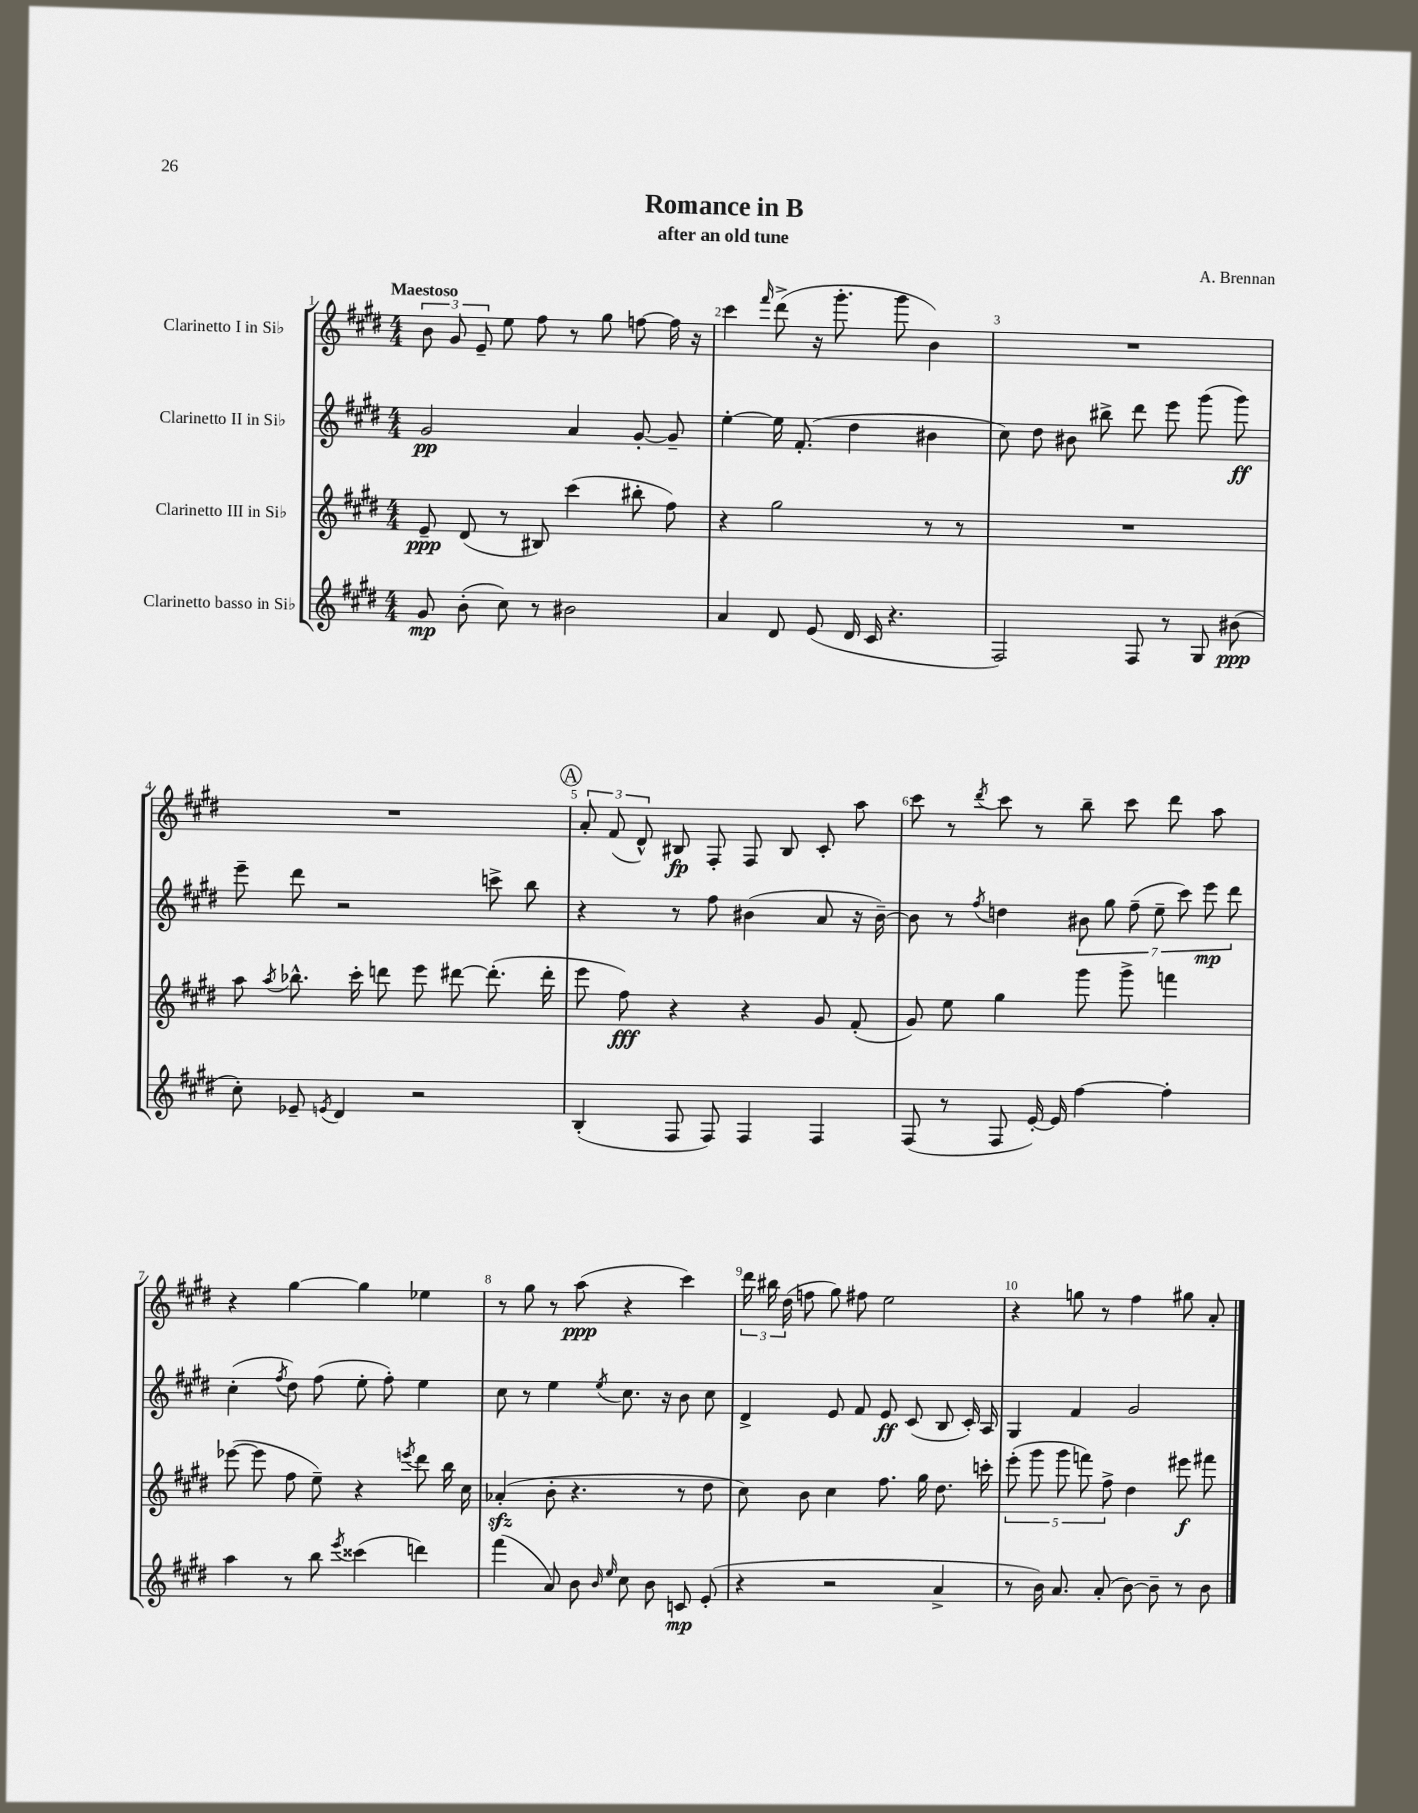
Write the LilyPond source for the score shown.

\header { title = "Romance in B" composer = "A. Brennan" subtitle = "after an old tune" }
<<
\new StaffGroup <<
\new Staff = "s0" \with { instrumentName = "Clarinetto I in Sib" } {
    \clef treble \key e \major \numericTimeSignature \time 4/4 \tempo "Maestoso"
    \autoBeamOff \tuplet 3/2 { b'8 gis'8 e'8-- } e''8 fis''8 r8 gis''8 f''8~ f''16 r16 |
    cis'''4 \grace { fis'''16 } dis'''8->( r16 gis'''8.-. gis'''8 b'4) |
    R1 |
    R1 |
    \mark \markup { \circle "A" } \tuplet 3/2 { a'8-. fis'8( dis'8-^) } bis8\fp fis8-. fis8 bis8 cis'8-. a''8 |
    cis'''8 r8 \acciaccatura { dis'''8 } cis'''8 r8 b''8-- cis'''8 dis'''8 a''8 |
    r4 gis''4~ gis''4 ees''4 |
    r8 gis''8 r8 a''8\ppp( r4 cis'''4) |
    \tuplet 3/2 { dis'''16 bis''16 dis''16( } f''8 gis''8) fis''8 e''2 |
    r4 g''8 r8 fis''4 gis''8 a'8-. \bar "|." |
}
\new Staff = "s1" \with { instrumentName = "Clarinetto II in Sib" } {
    \clef treble \key e \major \numericTimeSignature \time 4/4
    \autoBeamOff gis'2\pp a'4 gis'8~-. gis'8-- |
    e''4~-. e''16 fis'8.-.( dis''4 bis'4 |
    cis''8) dis''8 bis'8 bis''8-> dis'''8 e'''8 gis'''8( gis'''8\ff) |
    e'''8-- dis'''8 r2 c'''8-> b''8 |
    \mark \markup { \circle "A" } r4 r8 fis''8 bis'4( a'8 r16 bis'16~--) |
    bis'8 r8 \acciaccatura { fis''8 } d''4 \tuplet 7/4 { bis'8 gis''8 fis''8--( e''8-- cis'''8) e'''8\mp dis'''8 } |
    cis''4-.( \acciaccatura { fis''8 } dis''8) fis''8( e''8-. fis''8-.) e''4 |
    cis''8 r8 e''4 \acciaccatura { e''8 } cis''8. r16 b'8 cis''8 |
    dis'4-> e'8 fis'8 e'8\ff cis'8( b8 cis'16-.) a16 |
    gis4 fis'4 gis'2 \bar "|." |
}
\new Staff = "s2" \with { instrumentName = "Clarinetto III in Sib" } {
    \clef treble \key e \major \numericTimeSignature \time 4/4
    \autoBeamOff e'8--\ppp dis'8( r8 bis8) cis'''4( bis''8-. fis''8) |
    r4 gis''2 r8 r8 |
    R1 |
    a''8 \acciaccatura { a''8 } bes''8.-^ cis'''16-. d'''8 e'''8 dis'''8~ dis'''8.-.( dis'''16-. |
    \mark \markup { \circle "A" } e'''8 fis''8\fff) r4 r4 gis'8 fis'8-.( |
    gis'8) e''8 gis''4 gis'''8 gis'''8-> f'''4 |
    ees'''8~( ees'''8 fis''8 e''8--) r4 \acciaccatura { e'''8 } dis'''8 b''16 cis''16 |
    aes'4-.\sfz( b'8-. r4. r8 dis''8 |
    cis''8) b'8 cis''4 fis''8. gis''16 dis''8. c'''16-. |
    \tuplet 5/4 { e'''8-.( gis'''8 gis'''8 f'''8) fis''8-> } dis''4 eis'''8\f fis'''8 \bar "|." |
}
\new Staff = "s3" \with { instrumentName = "Clarinetto basso in Sib" } {
    \clef treble \key e \major \numericTimeSignature \time 4/4
    \autoBeamOff gis'8\mp b'8-.( cis''8) r8 bis'2 |
    a'4 dis'8 e'8( dis'16 cis'16 r4. |
    fis2) fis8 r8 gis8 bis'8\ppp( |
    cis''8-.) ees'8-- \acciaccatura { e'8 } dis'4 r2 |
    \mark \markup { \circle "A" } b4-.( fis8 fis8) fis4 fis4 |
    fis8( r8 fis8 e'16~-.) e'16 fis''4~ fis''4-. |
    a''4 r8 b''8 \acciaccatura { e'''8 } cisis'''4( d'''4) |
    fis'''4( a'8) b'8 \grace { b'16 e''16 } cis''8 b'8 c'8\mp e'8-.( |
    r4 r2 a'4-> |
    r8 b'16) a'8. a'8-.( b'8~) b'8-- r8 b'8 \bar "|." |
}
>>
>>
\layout { \context { \Score \override BarNumber.break-visibility = ##(#f #t #t) barNumberVisibility = #all-bar-numbers-visible } }
